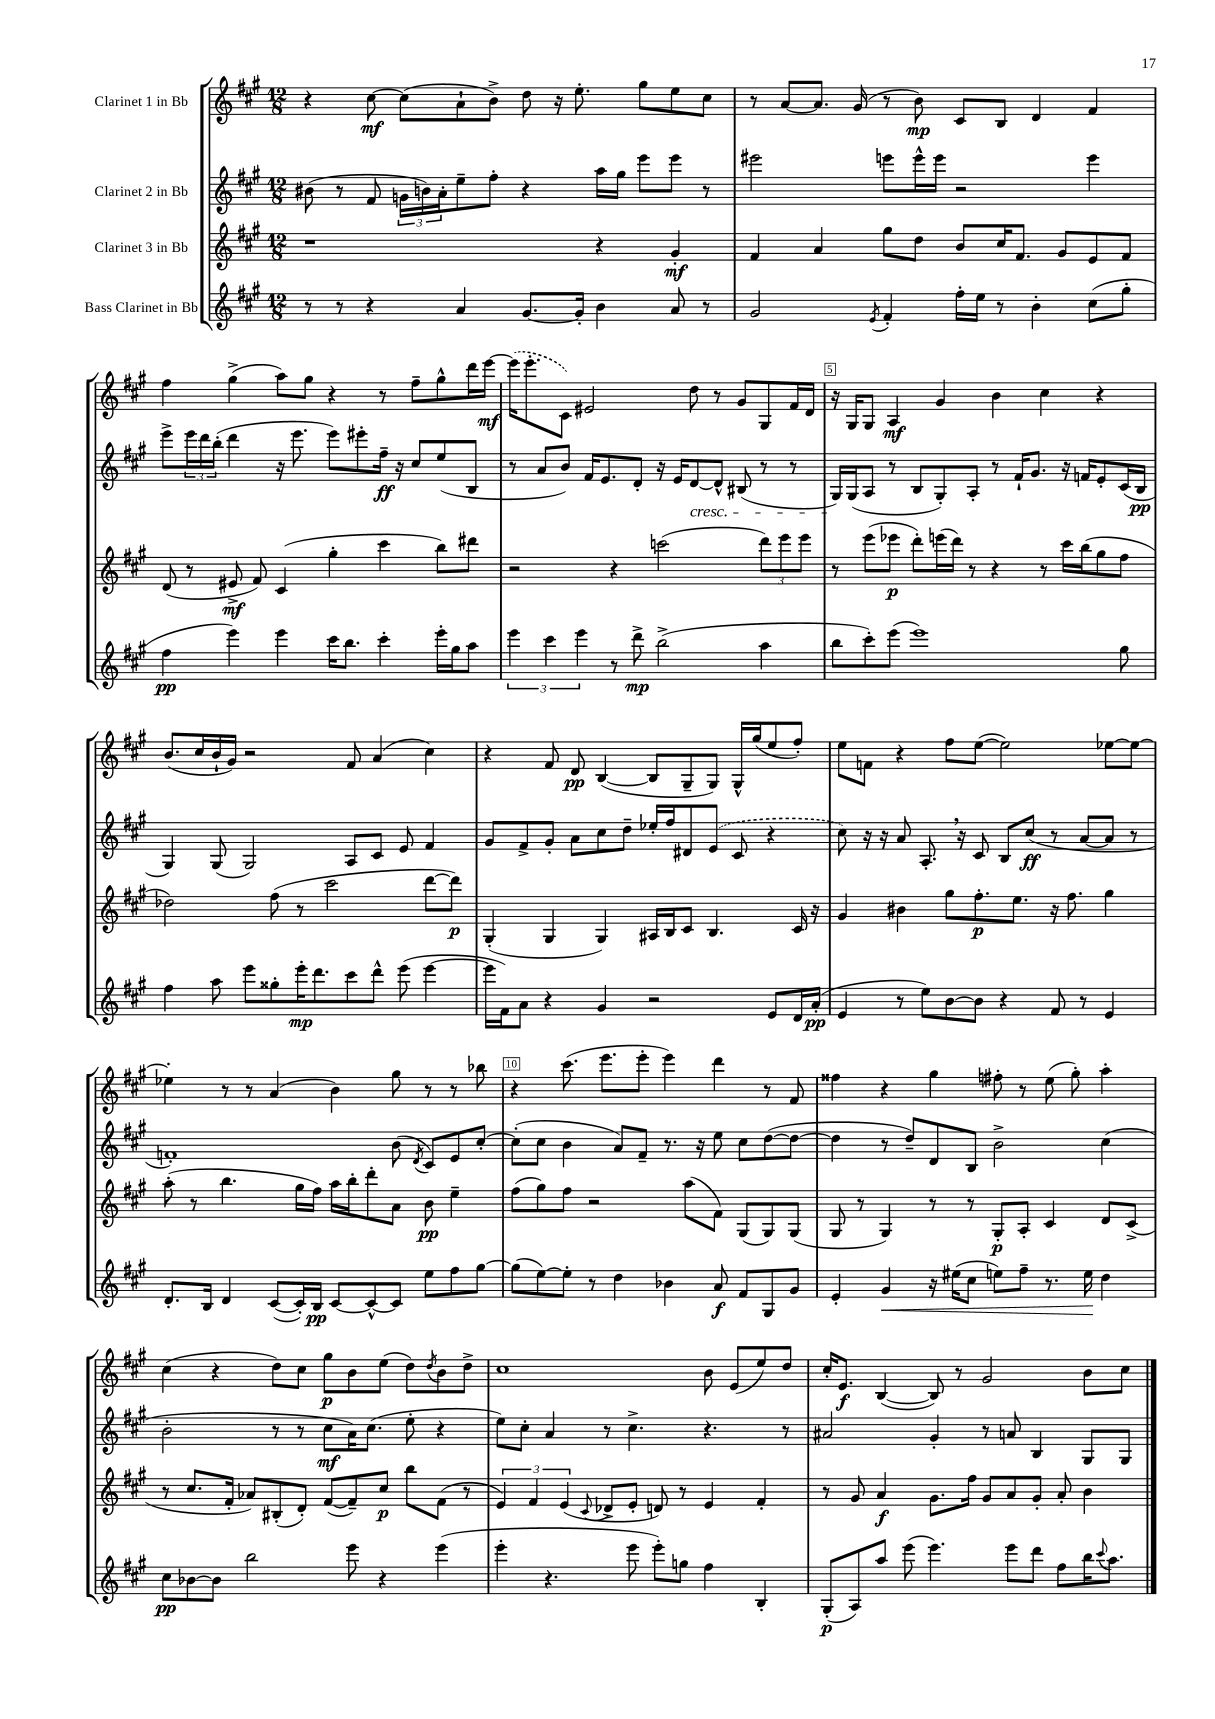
<<
\new StaffGroup <<
\new Staff = "s0" \with { instrumentName = "Clarinet 1 in Bb" } {
    \clef treble \key a \major \numericTimeSignature \time 12/8
    r4 cis''8~\mf cis''8( a'8-! b'8->) d''8 r16 e''8.-. gis''8 e''8 cis''8 |
    r8 a'8~ a'8. gis'16( r8 b'8\mp) cis'8 b8 d'4 fis'4 |
    fis''4 gis''4->( a''8) gis''8 r4 r8 fis''8-- gis''8-^ d'''16 e'''16~\mf |
    \once \slurDashed e'''16( e'''8.-. cis'8) eis'2 d''8 r8 gis'8 gis8 fis'16 d'16 |
    r16 gis16 gis8 a4\mf gis'4 b'4 cis''4 r4 |
    b'8.( cis''16 b'16-! gis'16) r2 fis'8 a'4( cis''4) |
    r4 fis'8 d'8\pp b4~( b8 gis8-- gis8) gis16-^ gis''16( e''8 fis''8-.) |
    e''8 f'8 r4 fis''8 e''8~( e''2) ees''8~ ees''8~ |
    ees''4-. r8 r8 a'4( b'4) gis''8 r8 r8 bes''8 |
    r4 cis'''8.( e'''8. e'''8-. e'''4) d'''4 r8 fis'8 |
    fisis''4 r4 gis''4 fis''8-. r8 e''8( gis''8-.) a''4-. |
    cis''4( r4 d''8) cis''8 gis''8\p b'8 e''8( d''8) \acciaccatura { d''8 } b'8 d''8-> |
    cis''1 b'8 e'8( e''8) d''8 |
    cis''16-. e'8.\f b4~( b8) r8 gis'2 b'8 cis''8 \bar "|." |
}
\new Staff = "s1" \with { instrumentName = "Clarinet 2 in Bb" } {
    \clef treble \key a \major \numericTimeSignature \time 12/8
    bis'8( r8 fis'8 \tuplet 3/2 { g'16 b'16) a'16-. } e''8-- fis''8-. r4 a''16 gis''16 e'''8 e'''8 r8 |
    eis'''2 e'''8 e'''16-^ e'''16 r2 e'''4 |
    e'''8-> \tuplet 3/2 { e'''16 d'''16 b''16-.( } d'''4 r16 e'''8. e'''8) eis'''8-. fis''16--\ff r16 cis''8 e''8( b8 |
    r8 a'8 b'8) fis'16 e'8. d'8-. r16 e'16 d'8~\cresc d'8-^ bis8( r8 r8 |
    gis16\!) gis16( a8 r8 b8 gis8-.) a8-. r8 fis'16-! gis'8. r16 f'16 e'8-. cis'16( b16\pp |
    gis4) gis8( gis2) a8 cis'8 e'8 fis'4 |
    gis'8 fis'8-> gis'8-. a'8 cis''8 d''8-- ees''16-. fis''16 dis'8 \once \slurDashed e'8( cis'8 r4 |
    cis''8) r16 r16 a'8 a8.-. \breathe r16 cis'8 b8 cis''8\ff( r8 a'8~ a'8 r8 |
    f'1-.) b'8( \acciaccatura { d'8 } cis'8) e'8 cis''8~-. |
    cis''8-.( cis''8 b'4 a'8) fis'8-- r8. r16 e''8 cis''8 d''8~( d''8~ |
    d''4 r8 d''8--) d'8 b8 b'2-> cis''4( |
    b'2-. r8 r8 cis''8\mf a'16) cis''8.( e''8-. r4 |
    e''8) cis''8-. a'4 r8 cis''4.-> r4. r8 |
    ais'2 gis'4-. r8 a'8 b4 gis8 gis8 \bar "|." |
}
\new Staff = "s2" \with { instrumentName = "Clarinet 3 in Bb" } {
    \clef treble \key a \major \numericTimeSignature \time 12/8
    r1 r4 gis'4-.\mf |
    fis'4 a'4 gis''8 d''8 b'8 cis''16 fis'8. gis'8 e'8 fis'8 |
    d'8( r8 eis'8->\mf fis'8) cis'4( gis''4-. cis'''4 b''8) dis'''8 |
    r2 r4 c'''2( \tuplet 3/2 { d'''8) e'''8 e'''8 } |
    r8 e'''8( ees'''8\p d'''8-.) e'''16( d'''16) r8 r4 r8 cis'''16 b''16( gis''8 fis''8 |
    des''2) fis''8( r8 cis'''2 d'''8~ d'''8\p) |
    gis4-.( gis4 gis4) ais16 b16 cis'8 b4. cis'16 r16 |
    gis'4 bis'4 gis''8 fis''8.-.\p e''8. r16 fis''8. gis''4 |
    a''8-.( r8 b''4. gis''16 fis''16) a''16 b''16-. d'''8-. a'8 b'8\pp e''4-- |
    fis''8( gis''8) fis''8 r2 a''8( fis'8) gis8( gis8) gis8( |
    gis8 r8 gis4) r8 r8 gis8-.\p a8-. cis'4 d'8 cis'8->( |
    r8 cis''8. fis'16-. aes'8) bis8-.( d'8-.) fis'8~( fis'8--) cis''8\p b''8 fis'8( r8 |
    \tuplet 3/2 { e'4) fis'4 e'4( } \appoggiatura { cis'8 } des'8-> e'8-. d'8) r8 e'4 fis'4-. |
    r8 gis'8 a'4\f gis'8. fis''16 gis'8 a'8 gis'8-. a'8-. b'4 \bar "|." |
}
\new Staff = "s3" \with { instrumentName = "Bass Clarinet in Bb" } {
    \clef treble \key a \major \numericTimeSignature \time 12/8
    r8 r8 r4 a'4 gis'8.~ gis'16-. b'4 a'8 r8 |
    gis'2 \acciaccatura { e'8 } fis'4-. fis''16-. e''16 r8 b'4-. cis''8( gis''8-. |
    fis''4\pp e'''4) e'''4 cis'''16 b''8. cis'''4-. e'''16-. gis''16 a''8 |
    \tuplet 3/2 { e'''4 cis'''4 e'''4 } r8 d'''8->\mp b''2->( a''4 |
    b''8 cis'''8-.) e'''8( e'''1) gis''8 |
    fis''4 a''8 e'''8 gisis''8-. e'''16-.\mp d'''8. cis'''8 d'''8-^ e'''8( e'''4~ |
    e'''16 fis'16) a'8 r4 gis'4 r2 e'8 d'16 a'16-.\pp( |
    e'4 r8 e''8) b'8~ b'8 r4 fis'8 r8 e'4 |
    d'8.-. b16 d'4 cis'8~( cis'16-.) b16\pp cis'8~ cis'8~-^ cis'8 e''8 fis''8 gis''8~ |
    gis''8( e''8~) e''8-. r8 d''4 bes'4 a'8\f fis'8 gis8 gis'8 |
    e'4-. gis'4\< r16 eis''16( cis''8 e''8) fis''8-- r8. e''16\! d''4 |
    cis''8\pp bes'8~ bes'8 b''2 e'''8 r4 e'''4( |
    e'''4-. r4. e'''8 e'''8-.) g''8 fis''4 b4-. |
    gis8-.\p( a8) a''8 e'''8( e'''4.) e'''8 d'''8 fis''8 b''16 \appoggiatura { cis'''8 } a''8. \bar "|." |
}
>>
>>
\layout { \context { \Score \override BarNumber.break-visibility = ##(#f #t #t) barNumberVisibility = #(every-nth-bar-number-visible 5) \override BarNumber.stencil = #(make-stencil-boxer 0.1 0.3 ly:text-interface::print) } }
